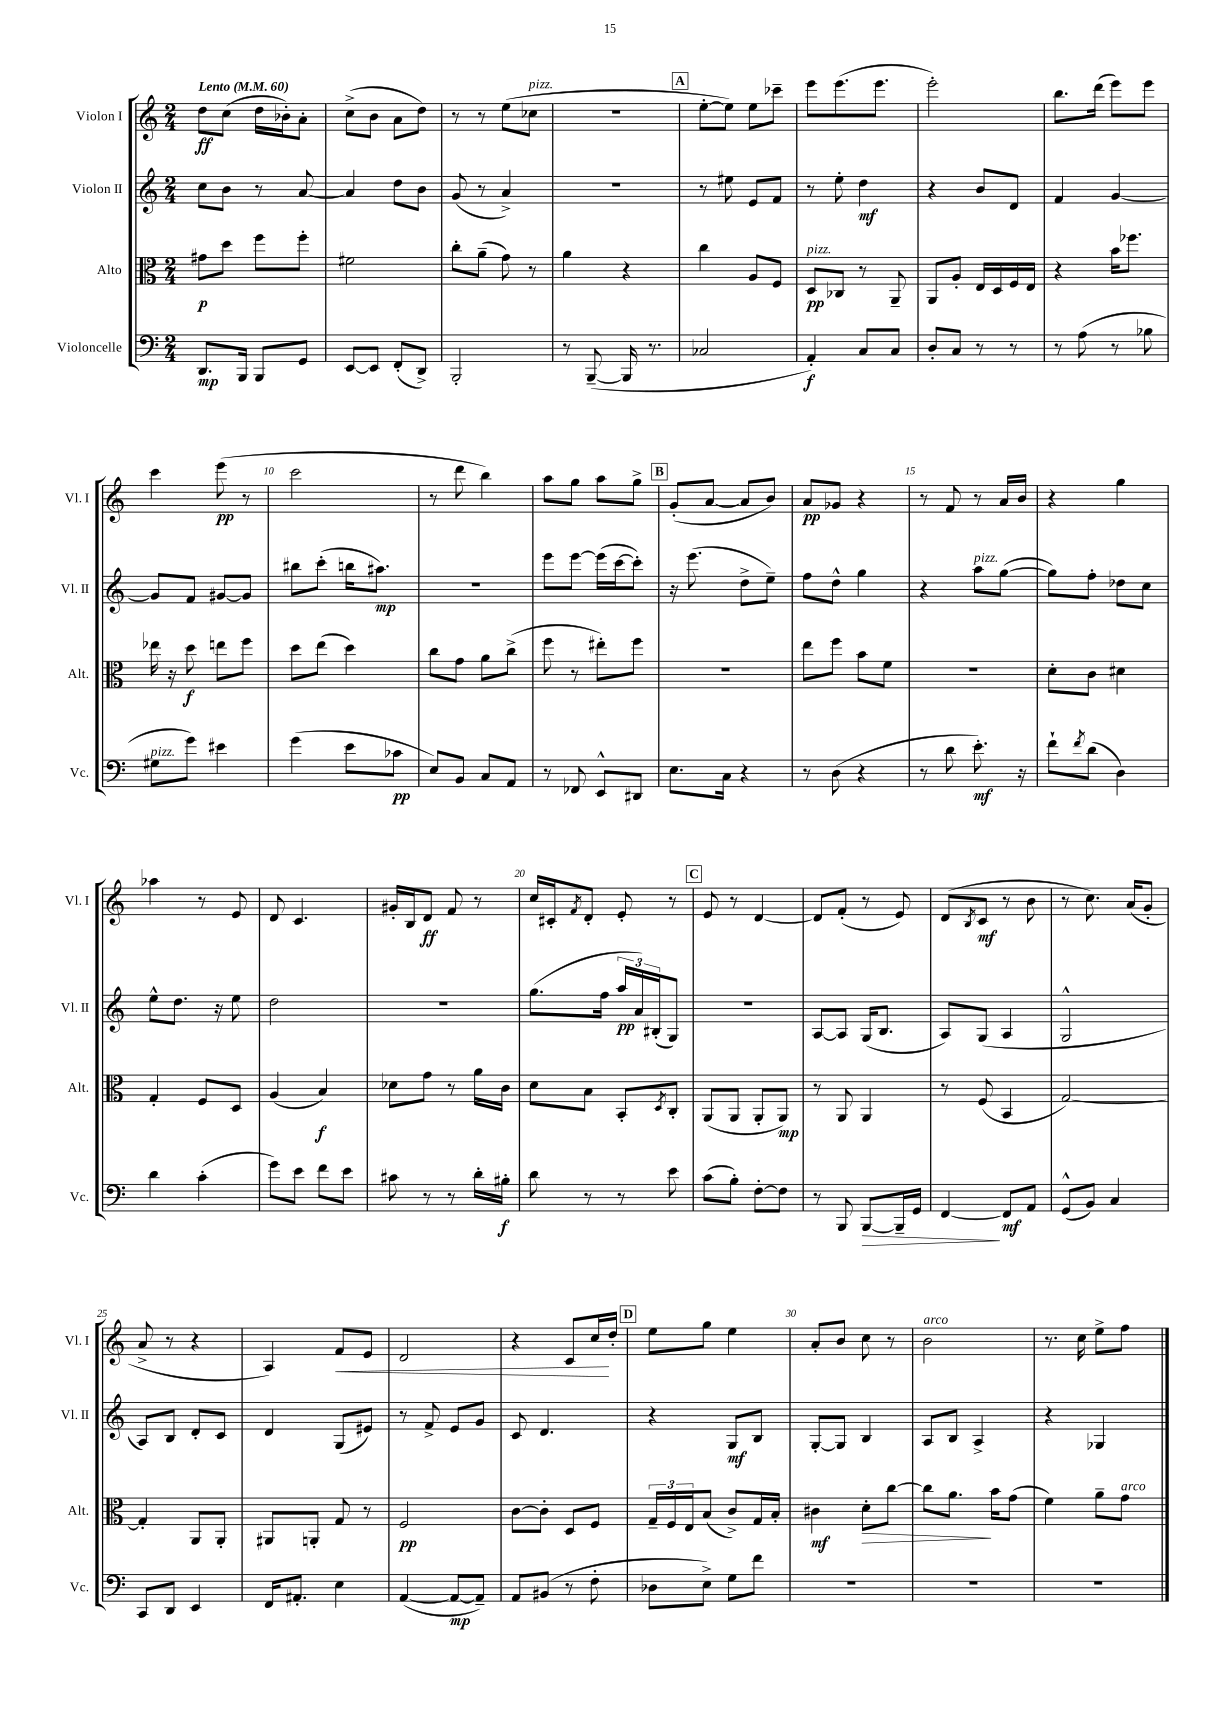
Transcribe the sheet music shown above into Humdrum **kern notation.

**kern	**kern	**kern	**kern
*staff4	*staff3	*staff2	*staff1
*clefF4	*clefC3	*clefG2	*clefG2
*k[]	*k[]	*k[]	*k[]
*M2/4	*M2/4	*M2/4	*M2/4
*MM60	*MM60	*MM60	*MM60
8.DD	8g#	8cc	8dd
.	8dd	8b	(8cc
16BBB	.	.	.
8BBB	8ff	8r	16dd
.	.	.	16b-')
8GG	8ff'	[8a	8a'
=	=	=	=
[8EE	2f#	4a]	(8cc^
8EE]	.	.	8b
(8FF'	.	8dd	8a
8DD^)	.	8b	8dd)
=	=	=	=
2BBB'	8cc'	(8g	8r
.	(8a~	8r	8r
.	8g)	4a^)	(8ee
.	8r	.	8cc-
=	=	=	=
8r	4a	2r	2r
([8BBB~	.	.	.
16BBB]	4r	.	.
8.r	.	.	.
=	=	=	=
2C-	4cc	8r	[8ee'
.	.	8ee#	8ee])
.	8A	8e	8ee
.	8F	8f	8ccc-~
=	=	=	=
4AA')	8D	8r	8eee
.	8C-	8ee'	(8.eee
8C	8r	4dd	.
.	.	.	8.eee
8C	8AA~	.	.
=	=	=	=
8D'	8AA	4r	2eee')
8C	8A'	.	.
8r	16E	8b	.
.	16D	.	.
8r	16F	8d	.
.	16E	.	.
=	=	=	=
8r	4r	4f	8.bb
(8A	.	.	.
.	.	.	(16ddd
8r	16b	[4g	8eee)
.	8.ff-	.	.
8B-	.	.	8eee
=	=	=	=
8G#	16ee-	8g]	4ccc
.	16r	.	.
8g)	8dd	8f	.
4e#	8ee	[8g#	(8eee
.	8ff	8g#]	8r
=	=	=	=
(4g	8dd	8bb#	2ccc
.	(8ee	(8ccc'	.
8e	4dd)	16bb	.
.	.	8.aa#)	.
8c-	.	.	.
=	=	=	=
8E)	8cc	2r	8r
8BB	8g	.	8ddd
8C	8a	.	4bb)
8AA	(8cc^	.	.
=	=	=	=
8r	8ff	8eee	8aa
8FF-	8r	[8eee	8gg
8EE^^	8ee#')	(16eee]	8aa
.	.	[16ccc	.
8DD#	8ff	8ccc'])	8gg^
=	=	=	=
8.E	2r	16r	(8g'
.	.	(8.eee	.
.	.	.	[8a
16C	.	.	.
4r	.	8dd^	8a]
.	.	8ee~)	8b)
=	=	=	=
8r	8ee	8ff	8a
(8D	8ff	8dd^^	8g-
4r	8b	4gg	4r
.	8f	.	.
=	=	=	=
8r	2r	4r	8r
8d	.	.	8f
8.e')	.	8aa	8r
.	.	([8gg	16a
16r	.	.	16b
=	=	=	=
8f`	8d'	8gg])	4r
8qf	.	.	.
(8d	8c	8ff'	.
4D)	4d#	8dd-	4gg
.	.	8cc	.
=	=	=	=
4d	4G'	8ee^^	4aa-
.	.	8.dd	.
(4c'	8F	.	8r
.	.	16r	.
.	8D	8ee	8e
=	=	=	=
8g)	(4A	2dd	8d
8e	.	.	4.c
8f	4B)	.	.
8e	.	.	.
=	=	=	=
8c#	8d-	2r	16g#'
.	.	.	16B
8r	8g	.	8d
8r	8r	.	8f
16d'	16a	.	8r
16B#'	16c	.	.
=	=	=	=
8d	8d	(8.gg	16cc
.	.	.	16c#'
.	.	.	8qf
8r	8B	.	8d'
.	.	16ff	.
8r	8BB'	24aa	8e'
.	.	24a)	.
.	.	(24B#'	.
.	8qD	.	.
8e	8C'	8G)	8r
=	=	=	=
(8c	(8AA	2r	8e
8B')	8AA	.	8r
[8F'	8AA'	.	[4d
8F]	8AA)	.	.
=	=	=	=
8r	8r	[8A	8d]
8BBB	8AA	8A]	(8f'
[8BBB	4AA	(16G	8r
.	.	8.B	.
16BBB~]	.	.	8e)
16GG	.	.	.
=	=	=	=
[4FF	8r	8A)	(8d
.	.	.	8qB
.	(8F	(8G	8c
8FF]	4BB	4A	8r
8AA	.	.	8b
=	=	=	=
(8GG^^	[2G)	2G^^	8r
8BB)	.	.	8.cc)
4C	.	.	.
.	.	.	(16a
.	.	.	8g'
=	=	=	=
8CC	4G']	8A)	8a^
8DD	.	8B	8r
4EE	8AA	8d'	4r
.	8AA'	8c	.
=	=	=	=
16FF	8AA#	4d	4A)
8.AA#'	.	.	.
.	8AA'	.	.
4E	8G	(8G	8f
.	8r	8e#)	8e
=	=	=	=
([4AA	2F	8r	2d
.	.	8f^	.
8AA_	.	8e	.
8AA~])	.	8g	.
=	=	=	=
8AA	[8c	8c	4r
(8BB#	8c']	4.d	.
8r	8D	.	8c
8F'	8F	.	16cc
.	.	.	16dd'
=	=	=	=
8D-	24G~	4r	8ee
.	24F	.	.
.	24E	.	.
8E^)	(8B	.	8gg
8G	8c^)	8G	4ee
8f	16G	8B	.
.	16B'	.	.
=	=	=	=
2r	4c#	[8G'	8a'
.	.	8G]	8b
.	8d'	4B	8cc
.	[8cc	.	8r
=	=	=	=
2r	8cc]	8A	2b
.	8.a	8B	.
.	.	4A^	.
.	16b	.	.
.	(8g	.	.
=	=	=	=
2r	4f)	4r	8.r
.	.	.	16cc
.	8a~	4G-	8ee^
.	8g	.	8ff
==	==	==	==
*-	*-	*-	*-
